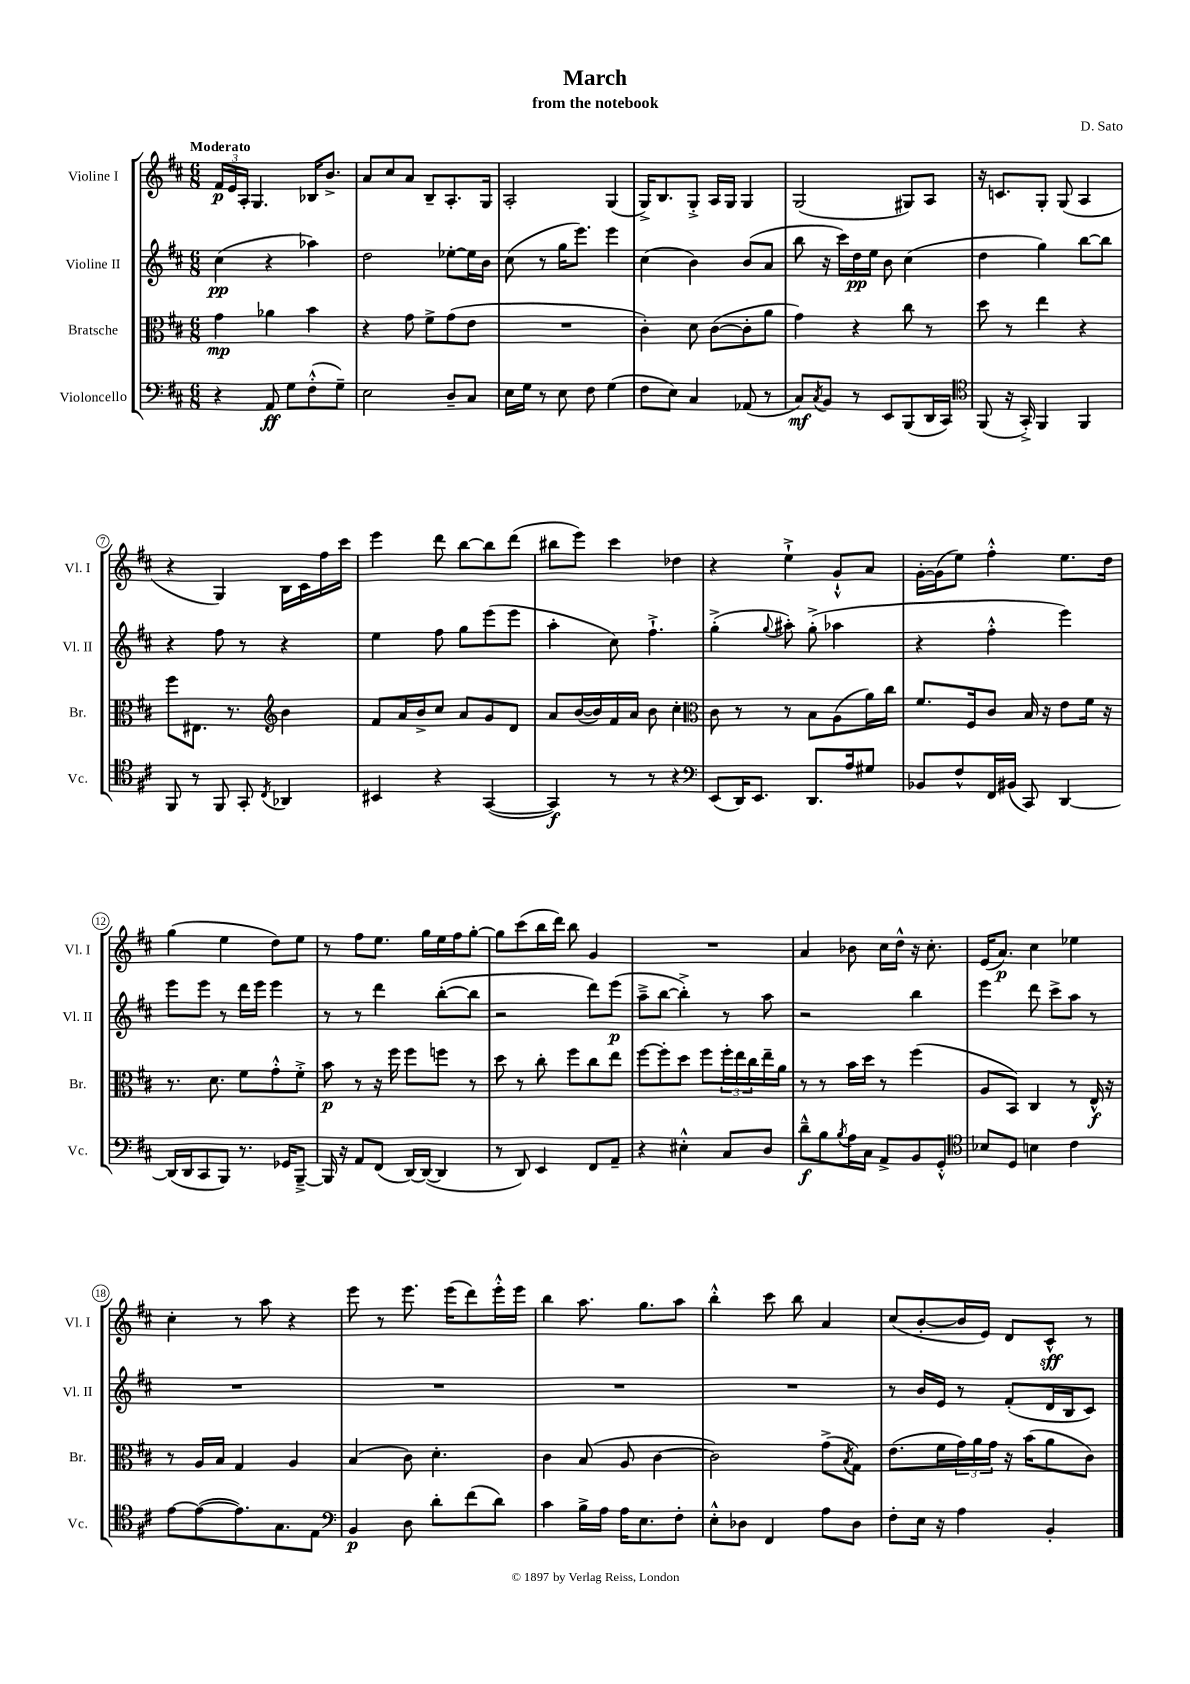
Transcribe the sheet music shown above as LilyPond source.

\header { title = "March" composer = "D. Sato" subtitle = "from the notebook" }
<<
\new StaffGroup <<
\new Staff = "s0" \with { instrumentName = "Violine I" shortInstrumentName = "Vl. I" } {
    \clef treble \key d \major \numericTimeSignature \time 6/8 \tempo "Moderato"
    \tuplet 3/2 { fis'16\p e'16 a16-. } g4. bes16 b'8.-> |
    a'8 cis''8 a'8 b8-- a8.-. g16 |
    a2-. g4( |
    g16->) b8. g8-.-> a16 g16 g4 |
    g2( gis8) a8 |
    r16 c'8. g8-. g8( a4 |
    r4 g4) b16 cis'16 fis''16 cis'''16 |
    e'''4 d'''8 b''8~ b''8 d'''8( |
    bis''8 e'''8) cis'''4 des''4 |
    r4 e''4-!-> g'8-!-^ a'8 |
    g'16~-. g'16( e''8) fis''4-.-^ e''8. d''16 |
    g''4( e''4 d''8) e''8 |
    r8 fis''8 e''8. g''16 e''16 fis''16 g''8~-. |
    g''8 cis'''8( b''16 d'''16) b''8 g'4 |
    R2. |
    a'4 bes'8 cis''16 d''16-^ r16 cis''8.-. |
    e'16( a'8.\p) cis''4 ees''4 |
    cis''4-. r8 a''8 r4 |
    e'''8 r8 e'''8. e'''16( d'''8) e'''16-.-^ e'''16 |
    b''4 a''8. g''8. a''8 |
    b''4-.-^ cis'''8 b''8 a'4 |
    cis''8( b'8~-. b'16 e'16) d'8 cis'8-^\sff r8 \bar "|." |
}
\new Staff = "s1" \with { instrumentName = "Violine II" shortInstrumentName = "Vl. II" } {
    \clef treble \key d \major \numericTimeSignature \time 6/8
    cis''4\pp( r4 aes''4) |
    d''2 ees''8~-. ees''16 b'16 |
    cis''8( r8 g''16 e'''8.) e'''4 |
    cis''4( b'4) b'8( a'8 |
    b''8 r16 cis'''16) d''16\pp e''16 b'8 cis''4( |
    d''4 g''4) b''8~ b''8 |
    r4 fis''8 r8 r4 |
    e''4 fis''8 g''8 e'''8( e'''8 |
    a''4-. cis''8) fis''4.-!-> |
    g''4-.->( \appoggiatura { g''8 } ais''8-.) g''8-.->( aes''4 |
    r4 fis''4-.-^ e'''4) |
    e'''8 e'''8 r8 d'''16 e'''16 e'''4 |
    r8 r8 d'''4 b''8~-.( b''8 |
    r2 d'''8) e'''8\p( |
    a''8---> b''8~ b''4-.->) r8 a''8 |
    r2 b''4 |
    e'''4 d'''8 cis'''8-> a''8 r8 |
    R2. |
    R2. |
    R2. |
    R2. |
    r8 b'16 e'16 r8 fis'8-.( d'16 b16 cis'8) \bar "|." |
}
\new Staff = "s2" \with { instrumentName = "Bratsche" shortInstrumentName = "Br." } {
    \clef alto \key d \major \numericTimeSignature \time 6/8
    g'4\mp aes'4 b'4 |
    r4 g'8 fis'8-> g'8( e'8 |
    R2. |
    cis'4-.) d'8 cis'8~( cis'8-. a'8 |
    g'4) r4 cis''8 r8 |
    d''8 r8 e''4 r4 |
    fis''8 eis8. r8. \clef treble b'4 |
    fis'8 a'16 b'16-> cis''8 a'8 g'8 d'8 |
    a'8 b'16~( b'16) fis'16 a'16 b'8 cis''4-. |
    \clef alto cis'8 r8 r8 b8 a8( a'16) cis''16 |
    fis'8. fis16 cis'8 b16 r16 e'8 fis'16 r16 |
    r8. d'8. fis'8 g'8-.-^ fis'8-.-> |
    b'8\p r8 r16 fis''16 fis''8 f''8 r8 |
    d''8 r8 cis''8-. fis''8 cis''8 e''8 |
    fis''8~ fis''8-. d''8 fis''8 \tuplet 3/2 { fis''16-. e''16 cis''16 } e''16-- a'16 |
    r8 r8 b'16 d''16 r8 fis''4( |
    a8 b,8) cis4 r8 e16-^\f r16 |
    r8 a16 b16 g4 a4 |
    b4( cis'8) d'4.-. |
    cis'4 b8( a8 cis'4~ |
    cis'2) g'8->( \acciaccatura { b8 } g8) |
    e'8.( fis'16 \tuplet 3/2 { g'16) a'16 g'16 } r16 b'16( a'8 cis'8) \bar "|." |
}
\new Staff = "s3" \with { instrumentName = "Violoncello" shortInstrumentName = "Vc." } {
    \clef bass \key d \major \numericTimeSignature \time 6/8
    r4 a,8\ff g8 fis8-.-^( g8--) |
    e2 d8-- cis8 |
    e16 g16 r8 e8 fis8 g4( |
    fis8 e8) cis4 aes,8( r8 |
    cis8\mf) \acciaccatura { cis8 } b,8 r8 e,8 b,,8( d,16 cis,16) |
    \clef tenor fis,8( r16 g,16-.->) fis,4 fis,4 |
    fis,8 r8 fis,8 g,8-. \acciaccatura { cis8 } aes,4 |
    bis,4 r4 g,4~( |
    g,4\f) r8 r8 r4 |
    \clef bass e,8( d,16) e,8. d,8. a16 gis8 |
    bes,8 fis8-^ fis,16 bis,16( cis,8) d,4~ |
    d,16( d,16 cis,8 b,,8) r8. ges,16 b,,8~---> |
    b,,16 r16 a,8 fis,8( d,16~) d,16~( d,4 |
    r8 d,8) e,4 fis,8 a,8-- |
    r4 eis4-.-^ cis8 d8 |
    d'8---^\f b8 \acciaccatura { b8 } a16 cis16 a,8-> b,8 g,8-.-^ |
    \clef tenor bes8 d8 b4 cis'4 |
    e'8~ e'8~( e'8.) g8. e8 |
    \clef bass b,4\p d8 d'8-. fis'8( d'8) |
    cis'4 b16-> a16 a16 e8. fis8-. |
    e8-.-^ des8 fis,4 a8 des8 |
    fis8-. e16 r16 a4 b,4-. \bar "|." |
}
>>
>>
\layout { \context { \Score \override BarNumber.stencil = #(make-stencil-circler 0.1 0.3 ly:text-interface::print) } }
